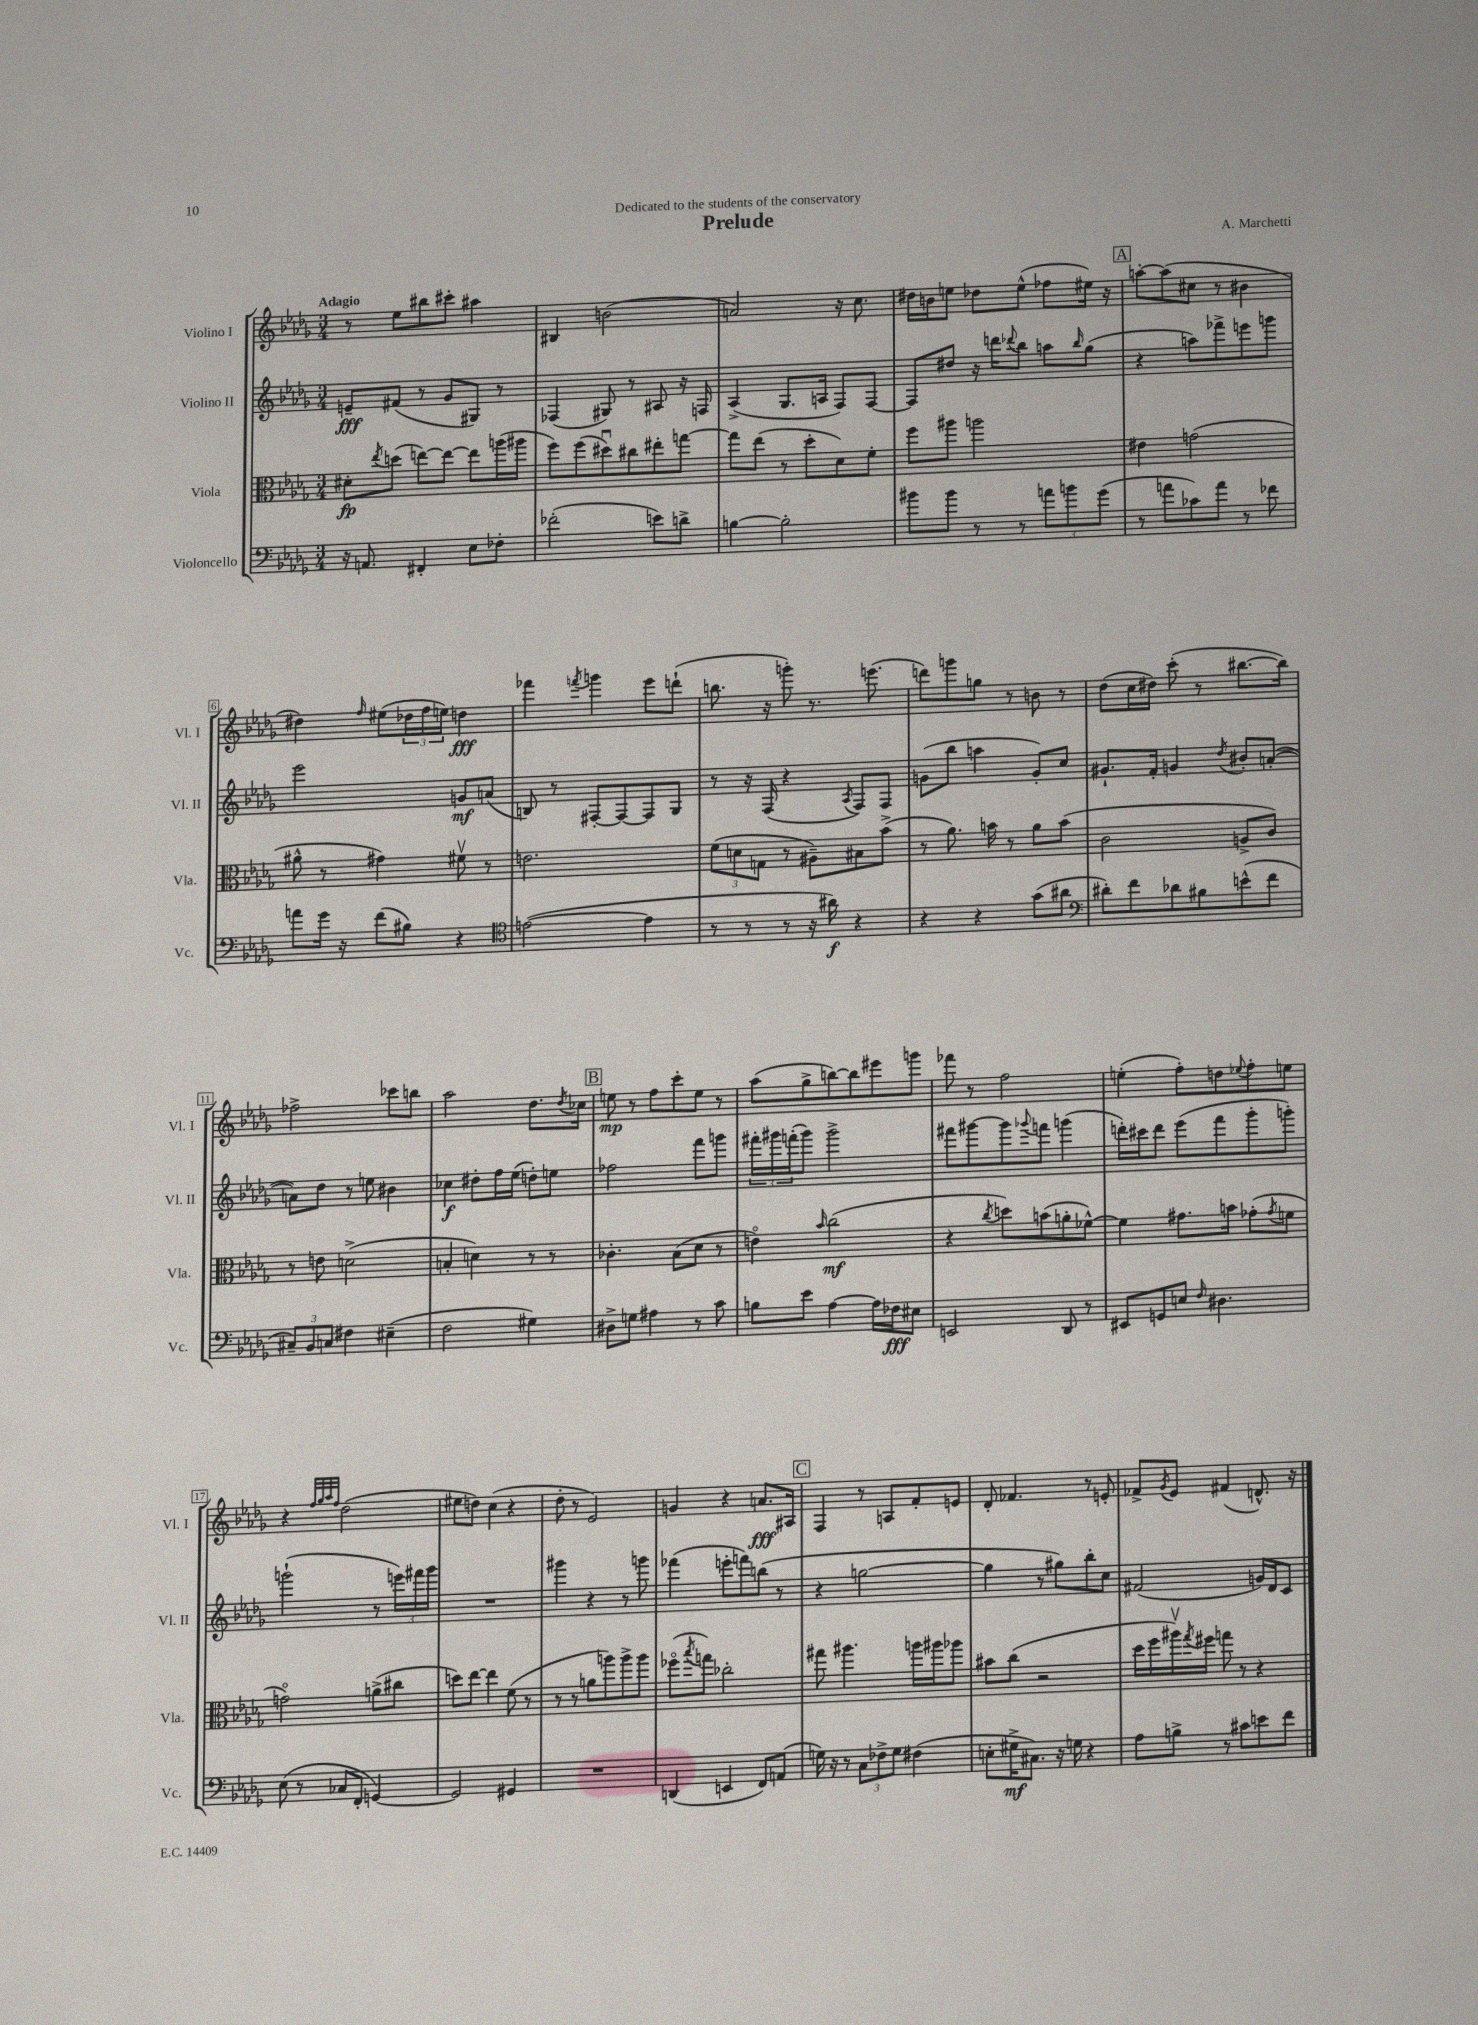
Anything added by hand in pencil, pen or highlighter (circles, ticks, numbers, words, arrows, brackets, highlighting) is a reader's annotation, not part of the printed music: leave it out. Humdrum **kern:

**kern	**kern	**kern	**kern
*staff4	*staff3	*staff2	*staff1
*clefF4	*clefC3	*clefG2	*clefG2
*k[b-e-a-d-g-]	*k[b-e-a-d-g-]	*k[b-e-a-d-g-]	*k[b-e-a-d-g-]
*M3/4	*M3/4	*M3/4	*M3/4
16r	8d#'	8e~	8r
8.AA	.	.	.
.	8qee-	.	.
.	(8dd	(8f#	8ee-
4FF#'	[8ee)	8r	8bb#
.	8ee_	8g-	8ccc#'
8E-	8ee]	8G#)	4aa#
8F-'	(16aa	8r	.
.	16aa#	.	.
=	=	=	=
(2f-'	8ff)	(4F-	4B#
.	(8ff	.	.
.	8dd#u)	8G#)	(2b
.	8cc#	8r	.
8e)	8ee#'	8A#	.
8d^	[8gg	16r	.
.	.	16F	.
=	=	=	=
[4B	8gg]	(4A-^	2a)
.	(8ee-	.	.
2B']	8r	8.G-	.
.	8dd-'	.	.
.	.	16A	.
.	8d-)	8F)	16r
.	.	.	8.cc
.	8f'	[8F	.
=	=	=	=
8b#	8ff	8F]	16dd#
.	.	.	16b
8b#	8aa#	8dd#	8ee
8r	2aa	16r	8dd-
.	.	16ddd	.
.	.	8qqddd-	.
8r	.	8bb-	(8ee^^
12a	.	8aa	8ff-
12b	.	.	.
.	.	16qqbb-	.
.	.	(8gg-	16ee#)
(12g-	.	.	.
.	.	.	16r
=	=	=	=
8r	4e#	4r	[8aa'
8a	.	.	(8aa]
8c-)	(2g	8aa)	8cc#
8a	.	8fff-^	8r
8r	.	8eee	4b#
8f-	.	8ggg	.
=	=	=	=
8a	8a#^^	2eee-	4dd#)
16g-	8r	.	.
16r	.	.	.
.	.	.	16qqff
(8f	4g#)	.	(8ee#
8B#)	.	.	24dd-
.	.	.	24ff
.	.	.	24ee)
4r	8f#v	8g	4dd
.	8r	(8a	.
=	=	=	=
*clefC4	*	*	*
([2e	2.e	8B)	4fff-
.	.	8r	.
.	.	.	8qfff
.	.	[8F#'	4ggg
.	.	8F#_	.
4e]	.	8F#]	8eee-
.	.	8G-	(8ddd`
=	=	=	=
8r	(12f	8r	8.bb
.	12d	.	.
8r	.	16r	.
.	12G	.	.
.	.	(16F	16r
8r	8r	4r	8ggg')
16r	8A#~)	.	8.r
16a#)	.	.	.
.	.	8qA-	.
4r	8B#	8F)	.
.	.	.	(8.eee
.	(8b-^	8F	.
=	=	=	=
4r	8r	(8g	8ddd)
.	8.a-)	8bb-	8ggg
4r	.	4aa	8gg
.	16b	.	.
.	8r	.	8r
(8g-	8a-	8g')	8b
8a#	(8b	8cc	8r
=	=	=	=
*clefF4	*	*	*
8d#')	2c	8.g#`	(8dd-
8f	.	.	16cc
.	.	16f'	16dd#)
8d-	.	4g	(8ccc'
8B#	.	.	8r
.	.	8qdd-	.
(8e^^	8A^	8b#'	[8.bb#
8f	8c)	([8a'	.
.	.	.	16bb#])
=	=	=	=
12C#~)	8r	8a])	2ff-^
12BB-	.	.	.
.	8e	8dd-	.
12C	.	.	.
4F#	(2d^	8r	.
.	.	8ee	.
(4E#~	.	4b#	8ccc-
.	.	.	8bb
=	=	=	=
2F	4B'	4cc-	2aa-
.	4d)	8dd#'	.
.	.	16ff	.
.	.	(16ee-	.
4G#)	8r	8dd')	8.dd-
.	8r	8ee	.
.	.	.	8qdd-
.	.	.	16cc-
=	=	=	=
8D#^	4.c-'	2ff-	8ee
8G	.	.	8r
4A#	.	.	8ff
.	(8B-	.	8ccc'
8r	8d-	8fff	8ee
8c	8r	8ggg	8r
=	=	=	=
8B	4eo)	24fff#'	(8aa-
.	.	24ggg#	.
.	.	(24fff'	.
8e-	.	8ggg#)	8gg-^
.	16qqb-	.	.
[4A-	(2cc	2ggg#^	[8bb)
.	.	.	8bb]
16A-]	.	.	8eee#
16F-	.	.	.
8E#	.	.	8ggg
=	=	=	=
2EE	4r	8fff#	8fff-
.	.	[8ggg#	8r
.	8qcc	.	.
.	8dd)	8ggg#]	2ff
.	.	8qqggg-	.
.	(8b	8fff	.
8DD-	8a'	(4ggg	.
8r	[8f-^^)	.	.
=	=	=	=
8EE#	4f-]	16ddd')	(4ee'
.	.	16ccc#	.
8GG	.	8ddd	.
8E	8.g#	(8eee-	8ff')
16qqF	.	.	.
4.D#	.	8fff	8dd
.	16b	.	.
.	.	.	8qqee-
.	(8g-'	8ggg-'	8ff'
.	8qg-	.	.
.	8f	8ggg')	8ee
=	=	=	=
(8E-	2go)	(2ggg`	4r
8r	.	.	.
.	.	.	32qqff
.	.	.	32qqgg-
.	.	.	32qqaa-
.	.	.	32qqff
8C-	.	.	(2dd-
8FF'	.	.	.
[4GG)	(8a^	8r	.
.	8cc#	24eee)	.
.	.	24fff#	.
.	.	24ggg	.
=	=	=	=
2GG]	8dd)	2.r	8ee#
.	[8ee-	.	8dd)
.	4ee-]	.	(4cc
4GG#	(8f	.	4r
.	8r	.	.
=	=	=	=
2.r	8r	4ggg#	8dd-'
.	8r	.	8r
.	8a	4r	2e-)
.	8aa)	.	.
.	8aa^	8r	.
.	8aa	8ggg	.
=	=	=	=
(4DD	(8ff-o	(4fff-	4g
.	8qbb-	.	.
.	8gg)	.	.
4EE	2cc-'	8eee'	4r
.	.	8fff)	.
8FF)	.	(8bb	8.a
(8AA	.	8r	.
.	.	.	16A#
=	=	=	=
16G)	8gg#	4r	4F
16r	.	.	.
8r	4.aa#	.	.
12C	.	[2gg	8r
12F-^	.	.	.
.	.	.	8A
12G	.	.	.
(4F#	16aa	.	8f'
.	16aa#	.	.
.	8aa-	.	8e
=	=	=	=
8E'	8b#	4gg]	8d-'
16G#^	(8cc	.	4.f-
8.C#)	.	.	.
.	2r	8r	.
16r	.	8gg#)	.
16G	.	.	.
4r	.	8bb-'	8r
.	.	8cc	8e'
=	=	=	=
8A-	16dd-	(2f#	8f-^
.	16ff	.	.
.	.	.	8qg-
8B^	16aa#v)	.	8e-
.	8qgg-	.	.
.	16ff#	.	.
8r	8gg	.	(4f#
8c#	8r	.	.
8e	4r	16g)	8.d^^)
.	.	16d-	.
8f	.	8c	.
.	.	.	16r
==	==	==	==
*-	*-	*-	*-
